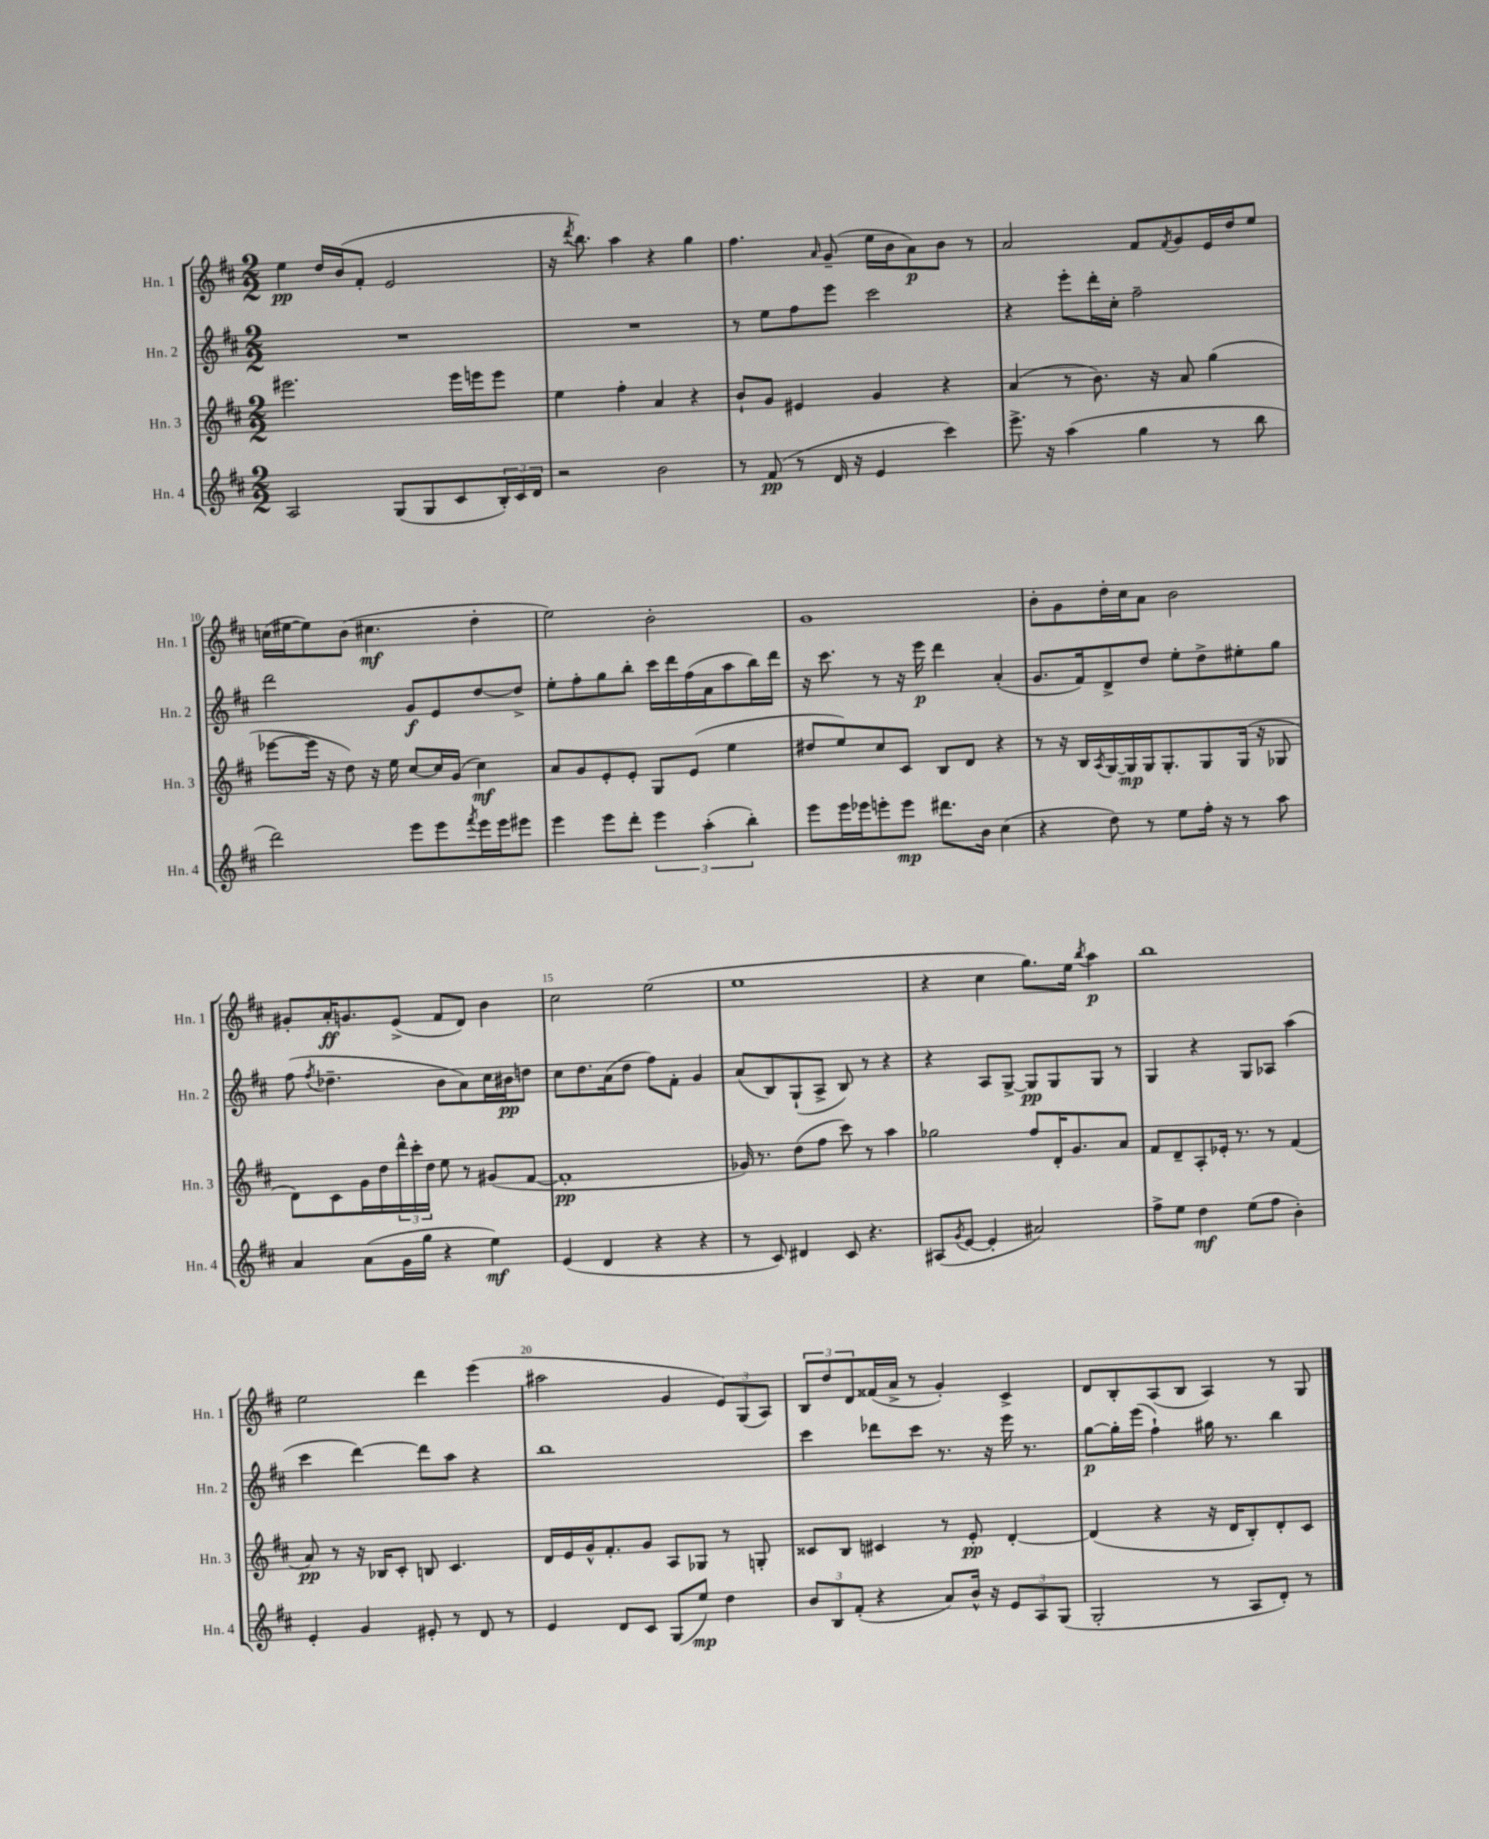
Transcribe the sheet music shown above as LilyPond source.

<<
\new StaffGroup <<
\new Staff = "s0" \with { instrumentName = "Hn. 1" shortInstrumentName = "Hn. 1" } {
    \clef treble \key d \major \numericTimeSignature \time 2/2
    e''4\pp d''16 b'16( fis'8-. e'2 |
    r16 \acciaccatura { d'''8 } b''8.) a''4 r4 g''4 |
    fis''4. \grace { a'16 } g'8--( e''16 b'16 a'8\p) b'8 r8 |
    a'2 fis'8 \acciaccatura { fis'8 } g'8 e'16 d''16 e''8 |
    c''16( eis''16~ eis''8) b'8( cis''4.\mf d''4-. |
    e''2) b'2-. |
    g'1 |
    b'8-. g'8 d''16-. cis''16 a'8 b'2 |
    gis'8-. a'16-.\ff g'8. e'8->( fis'8 d'8) b'4 |
    cis''2 e''2( |
    e''1 |
    r4 cis''4 g''8.) e''16 \acciaccatura { b''8 } a''4\p |
    b''1 |
    e''2 d'''4 e'''4( |
    ais''2 g'4 \tuplet 3/2 { e'8) g8( a8) } |
    \tuplet 3/2 { b8 d''8 d'8 } fisis'16( a'16-> r8 g'4-.) cis'4-> |
    d'8 b8-. a8( b8 a4) r8 g8 \bar "|." |
}
\new Staff = "s1" \with { instrumentName = "Hn. 2" shortInstrumentName = "Hn. 2" } {
    \clef treble \key d \major \numericTimeSignature \time 2/2
    R1 |
    R1 |
    r8 e''8 fis''8 e'''8 cis'''2 |
    r4 e'''8-. d'''16-. cis''16-. fis''2-- |
    d'''2 g'8\f e'8 d''8~ d''8-> |
    e''8-. fis''8-. g''8 b''8-. cis'''16 d'''16 fis''16( a'16 a''8 b''16) d'''16 |
    r16 cis'''8. r8 r16 e'''16\p d'''4 a'4-.( |
    g'8. fis'16) d'8-> d''8 e''8-. d''8-> eis''8-. g''8 |
    fis''8( \acciaccatura { fis''8 } des''4.-- b'8 a'8) cis''16 bis'16\pp d''8 |
    cis''8 d''8. a'16( d''8 fis''8) fis'8-. g'4 |
    a'8( b8) g8-!( a8-> b8) r8 r4 |
    r4 a8 g8~-> g8\pp g8 g8 r8 |
    g4 r4 g8 aes8 a''4( |
    cis'''4 d'''4~) d'''8 a''8 r4 |
    b''1 |
    cis'''4 des'''8 cis'''8 r8. r16 e'''16 r8. |
    g''8~\p g''16-. e'''16( fis''4-!) gis''16 r8. b''4 \bar "|." |
}
\new Staff = "s2" \with { instrumentName = "Hn. 3" shortInstrumentName = "Hn. 3" } {
    \clef treble \key d \major \numericTimeSignature \time 2/2
    eis'''2. eis'''16 e'''16 e'''8 |
    e''4 fis''4-. a'4 r4 |
    b'8-! g'8 eis'4 g'4 r4 |
    a'4( r8 b'8.) r16 a'8 g''4( |
    ees'''8~ ees'''16 r16 d''8) r16 e''16 cis''8~ cis''16 g'16( cis''4\mf) |
    a'8 g'8 e'8-. e'8-. g8 e'8( e''4 |
    dis''8 e''8) cis''8 cis'8 b8 d'8 r4 |
    r8 r16 b16 \acciaccatura { a8 } g16~ g16\mp g16 g8.-. g8 g16( r16 ges8 |
    d'8) cis'8 g'16 d''16 \tuplet 3/2 { d'''16-^ cis'''16-. d''16 } e''8 r8 gis'8( fis'8~ |
    fis'1-.\pp |
    ges'16) r8. d''8( fis''8 cis'''8) r8 a''4 |
    ges''2 fis''8 d'16-. g'8. a'8 |
    fis'8 d'8-- a8-. ees'16-. r8. r8 fis'4( |
    a'8\pp) r8 r16 bes16 cis'8-. b8 cis'4. |
    d'16 e'16 g'16-^ fis'8.-. g'8 a8 ges8 r8 g8-. |
    cisis'8 b8 cis'4 r8 e'8-.\pp d'4~-. |
    d'4( r4 r16 d'16 b8-.) d'8-. cis'8 \bar "|." |
}
\new Staff = "s3" \with { instrumentName = "Hn. 4" shortInstrumentName = "Hn. 4" } {
    \clef treble \key d \major \numericTimeSignature \time 2/2
    a2 g8( g8 cis'8 \tuplet 3/2 { b16-.) cis'16 d'16 } |
    r2 b'2 |
    r8 fis'8\pp( r8 d'16 r16 e'4 cis'''4) |
    e'''8.-> r16 a''4( g''4 r8 b''8 |
    d'''2) e'''8 e'''8 \acciaccatura { fis'''8 } e'''16 e'''16 eis'''8 |
    e'''4 e'''8 d'''8-. \tuplet 3/2 { e'''4 a''4-.( b''4-.) } |
    e'''8 e'''16 ees'''16 e'''8-. e'''8\mp dis'''8. b'16 cis''4( |
    r4 d''8) r8 e''8 fis''16-. r16 r8 a''8 |
    a'4 a'8( g'16 g''16 r4 e''4\mf) |
    e'4( d'4 r4 r4 |
    r8 cis'8) dis'4 cis'8 r4. |
    ais8( \acciaccatura { g'8 } e'8~ e'4-. ais'2) |
    fis''8-> e''8 d''4\mf e''8( fis''8 b'4-.) |
    e'4-. g'4 eis'8-. r8 d'8 r8 |
    e'4 d'8 cis'8 g8( e''8\mp) d''4 |
    \tuplet 3/2 { b'8 b8 fis'8-.( } r4 a'8) b'16-^ r16 \tuplet 3/2 { e'8 a8 g8( } |
    g2-. r8 a8 d'8-.) r8 \bar "|." |
}
>>
>>
\layout { \context { \Score currentBarNumber = #6 \override BarNumber.break-visibility = ##(#f #t #t) barNumberVisibility = #(every-nth-bar-number-visible 5) } }
